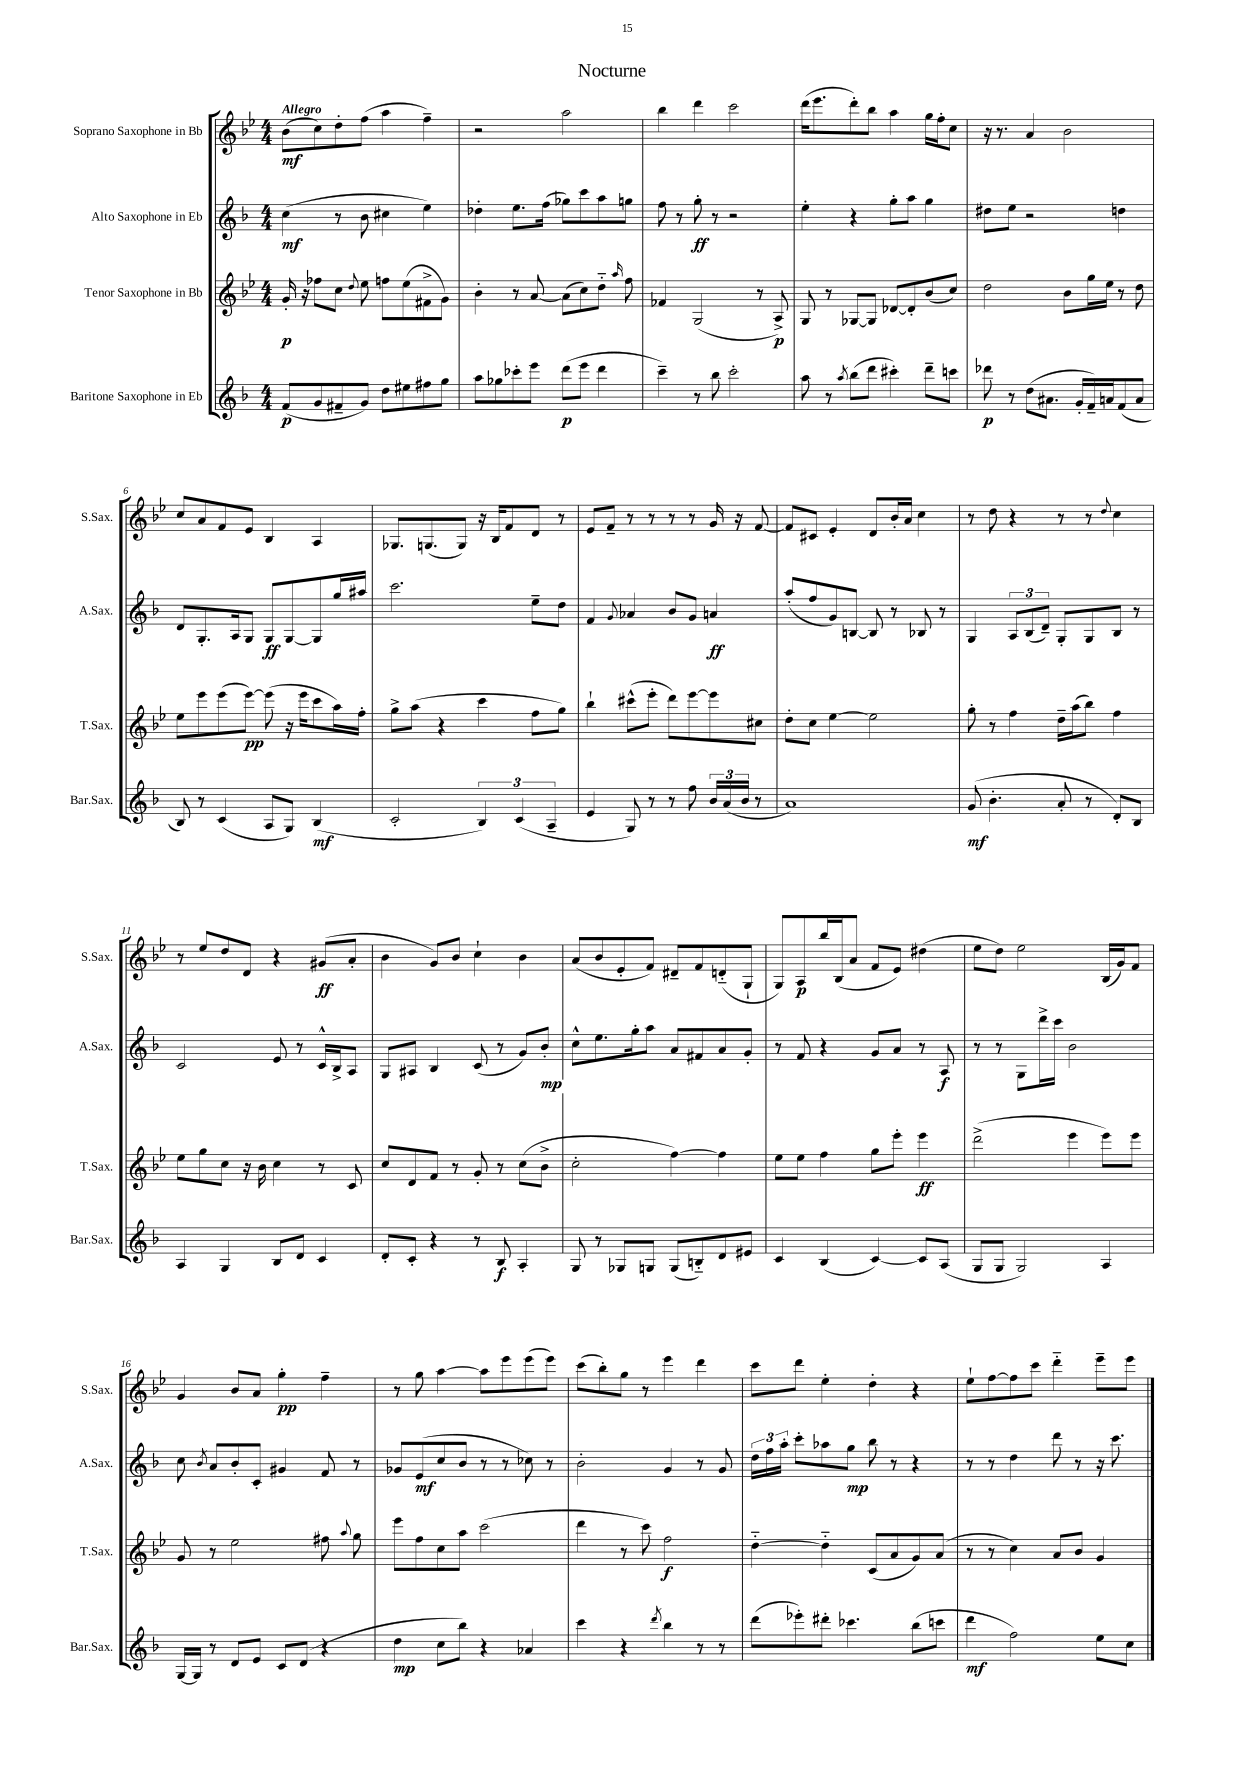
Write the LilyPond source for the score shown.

\header { title = "Nocturne" }
<<
\new StaffGroup <<
\new Staff = "s0" \with { instrumentName = "Soprano Saxophone in Bb" shortInstrumentName = "S.Sax." } {
    \clef treble \key bes \major \numericTimeSignature \time 4/4 \tempo "Allegro"
    \autoBeamOff bes'8[\mf( c''8) d''8-. f''8]( a''4 f''4--) |
    r2 a''2 |
    bes''4 d'''4 c'''2 |
    d'''16[( ees'''8. d'''8-.) bes''8] a''4 g''16[ f''16-. c''8] |
    r16 r8. a'4 bes'2 |
    c''8[ a'8 f'8 ees'8] bes4 a4 |
    ges8.[ g8.( g8]) r16 bes16[ f'8 d'8] r8 |
    ees'8[ f'8]-- r8 r8 r8 r8 g'16 r16 f'8~ |
    f'8[ cis'8] ees'4-. d'8[ bes'16-. a'16] c''4 |
    r8 d''8 r4 r8 r8 \appoggiatura { d''8 } c''4 |
    r8 ees''8[ d''8 d'8] r4 gis'8[\ff( a'8]-. |
    bes'4 g'8[) bes'8] c''4-! bes'4 |
    a'8[( bes'8 ees'8-. f'8]) dis'8[-- f'8 d'8-_( g8]-! |
    g8[) a8\p bes''16 bes16( a'8] f'8[ ees'8]) dis''4( |
    ees''8[ d''8]) ees''2 bes16[( g'16) f'8] |
    g'4 bes'8[ a'8] g''4-.\pp f''4-- |
    r8 g''8 a''4~ a''8[ ees'''8 ees'''8( ees'''8]) |
    c'''8[( bes''8-.) g''8] r8 ees'''4 d'''4 |
    c'''8[ d'''8] ees''4-. d''4-. r4 |
    ees''8[-! f''8~ f''8 c'''8] d'''4-_ ees'''8[-- ees'''8] \bar "|." |
}
\new Staff = "s1" \with { instrumentName = "Alto Saxophone in Eb" shortInstrumentName = "A.Sax." } {
    \clef treble \key f \major \numericTimeSignature \time 4/4
    \autoBeamOff c''4\mf( r8 bes'8 cis''4 e''4) |
    des''4-. e''8.[ f''16]( ges''8[) c'''8 a''8 g''8] |
    f''8 r8 g''8-.\ff r8 r2 |
    e''4-. r4 g''8[-. a''8] g''4 |
    dis''8[ e''8] r2 d''4 |
    d'8[ g8.-. a16 g8] g8[\ff g8~ g8 g''16 ais''16] |
    c'''2. e''8[-- d''8] |
    f'4 \appoggiatura { g'8 } aes'4 bes'8[ g'8] a'4\ff |
    a''8[-.( f''8 g'8) b8]~ b8 r8 bes8 r8 |
    g4 \tuplet 3/2 { a8[ bes8( d'8]--) } g8[-. g8 bes8] r8 |
    c'2 e'8 r8 c'16[-^ bes16-> a8] |
    g8[ ais8] bes4 c'8( r8 g'8[) bes'8]-.\mp |
    c''8[-^ e''8. g''16-. a''8] a'8[ fis'8 a'8 g'8]-. |
    r8 f'8 r4 g'8[ a'8] r8 a8\f |
    r8 r8 g8[ d'''16-> c'''16] bes'2 |
    c''8 \acciaccatura { bes'8 } a'8[ bes'8-. c'8]-. gis'4 f'8 r8 |
    ges'8[ e'8\mf( c''8 bes'8] r8 r8 ces''8) r8 |
    bes'2-. g'4 r8 g'8 |
    \tuplet 3/2 { d''16[ f''16 a''16]-. } c'''8[-. aes''8 g''8]\mp bes''8 r8 r4 |
    r8 r8 d''4 d'''8 r8 r16 c'''8. \bar "|." |
}
\new Staff = "s2" \with { instrumentName = "Tenor Saxophone in Bb" shortInstrumentName = "T.Sax." } {
    \clef treble \key bes \major \numericTimeSignature \time 4/4
    \autoBeamOff g'16-.\p r16 fes''8[ c''8] \appoggiatura { d''8 } ees''8 f''8[ ees''8( fis'8-> g'8]) |
    bes'4-. r8 a'8~ a'8[( c''8) d''8]-_ \grace { a''16 } f''8 |
    fes'4 g2( r8 a8->\p) |
    g8 r8 ges8[~ ges8] des'8[~ des'8-. bes'8( c''8]) |
    d''2 bes'8[ g''16 ees''16] r8 d''8 |
    ees''8[ ees'''8 ees'''8( ees'''8]~\pp) ees'''8( r16 ees'''16[ c'''8 a''16) f''16]-. |
    g''8[-> a''8]( r4 c'''4 f''8[ g''8]) |
    bes''4-! cis'''8[-^( ees'''8]-. d'''8[) ees'''8~ ees'''8 cis''8] |
    d''8[-. c''8] ees''4~ ees''2 |
    g''8-. r8 f''4 d''16[-- a''16( bes''8]) f''4 |
    ees''8[ g''8 c''8] r16 bes'16 c''4 r8 c'8 |
    c''8[ d'8 f'8] r8 g'8-. r8 c''8[( bes'8]-> |
    c''2-. f''4~) f''4 |
    ees''8[ ees''8] f''4 g''8[ ees'''8]-. ees'''4\ff |
    d'''2->( ees'''4 ees'''8[) ees'''8] |
    g'8 r8 ees''2 fis''8 \appoggiatura { a''8 } g''8 |
    ees'''8[ f''8 c''8 a''8] c'''2( |
    d'''4 r8 c'''8) f''2\f |
    d''4~-_ d''4-_ c'8[( a'8 g'8) a'8]( |
    r8 r8 c''4) a'8[ bes'8] g'4 \bar "|." |
}
\new Staff = "s3" \with { instrumentName = "Baritone Saxophone in Eb" shortInstrumentName = "Bar.Sax." } {
    \clef treble \key f \major \numericTimeSignature \time 4/4
    \autoBeamOff f'8[\p( g'8 fis'8-- g'8]) d''8[ eis''8 fis''8 g''8] |
    a''8[ ges''8 ces'''8-. e'''8] d'''8[\p( e'''8] d'''4 |
    c'''4--) r8 bes''8 c'''2-. |
    a''8 r8 \acciaccatura { a''8 } bes''8[( d'''8] cis'''4-.) d'''8[-- c'''8] |
    des'''8\p r8 d''8[( ais'8.] g'16[-. f'16--) a'16 f'8( a'8] |
    bes8) r8 c'4( a8[ g8]) bes4\mf( |
    c'2-. \tuplet 3/2 { bes4) c'4( a4-- } |
    e'4 g8) r8 r8 f''8 \tuplet 3/2 { bes'16[ a'16( bes'16] } r8 |
    a'1) |
    g'8\mf( bes'4.-. a'8-. r8 d'8[-.) bes8] |
    a4 g4 bes8[ d'8] c'4 |
    d'8[-. c'8]-. r4 r8 bes8\f a4-. |
    g8 r8 ges8[ g8] g8[( b8-_) d'8 eis'8] |
    c'4 bes4( c'4~) c'8[ a8]( |
    g8[ g8] g2) a4 |
    g16[~ g16] r8 d'8[ e'8] c'8[ d'8]( r4 |
    d''4\mp c''8[ bes''8]) r4 aes'4 |
    c'''4 r4 \acciaccatura { d'''8 } bes''4 r8 r8 |
    d'''8[( ees'''8-.) dis'''8]-. ces'''4. bes''8[( c'''8] |
    d'''4\mf f''2) e''8[ c''8] \bar "|." |
}
>>
>>
